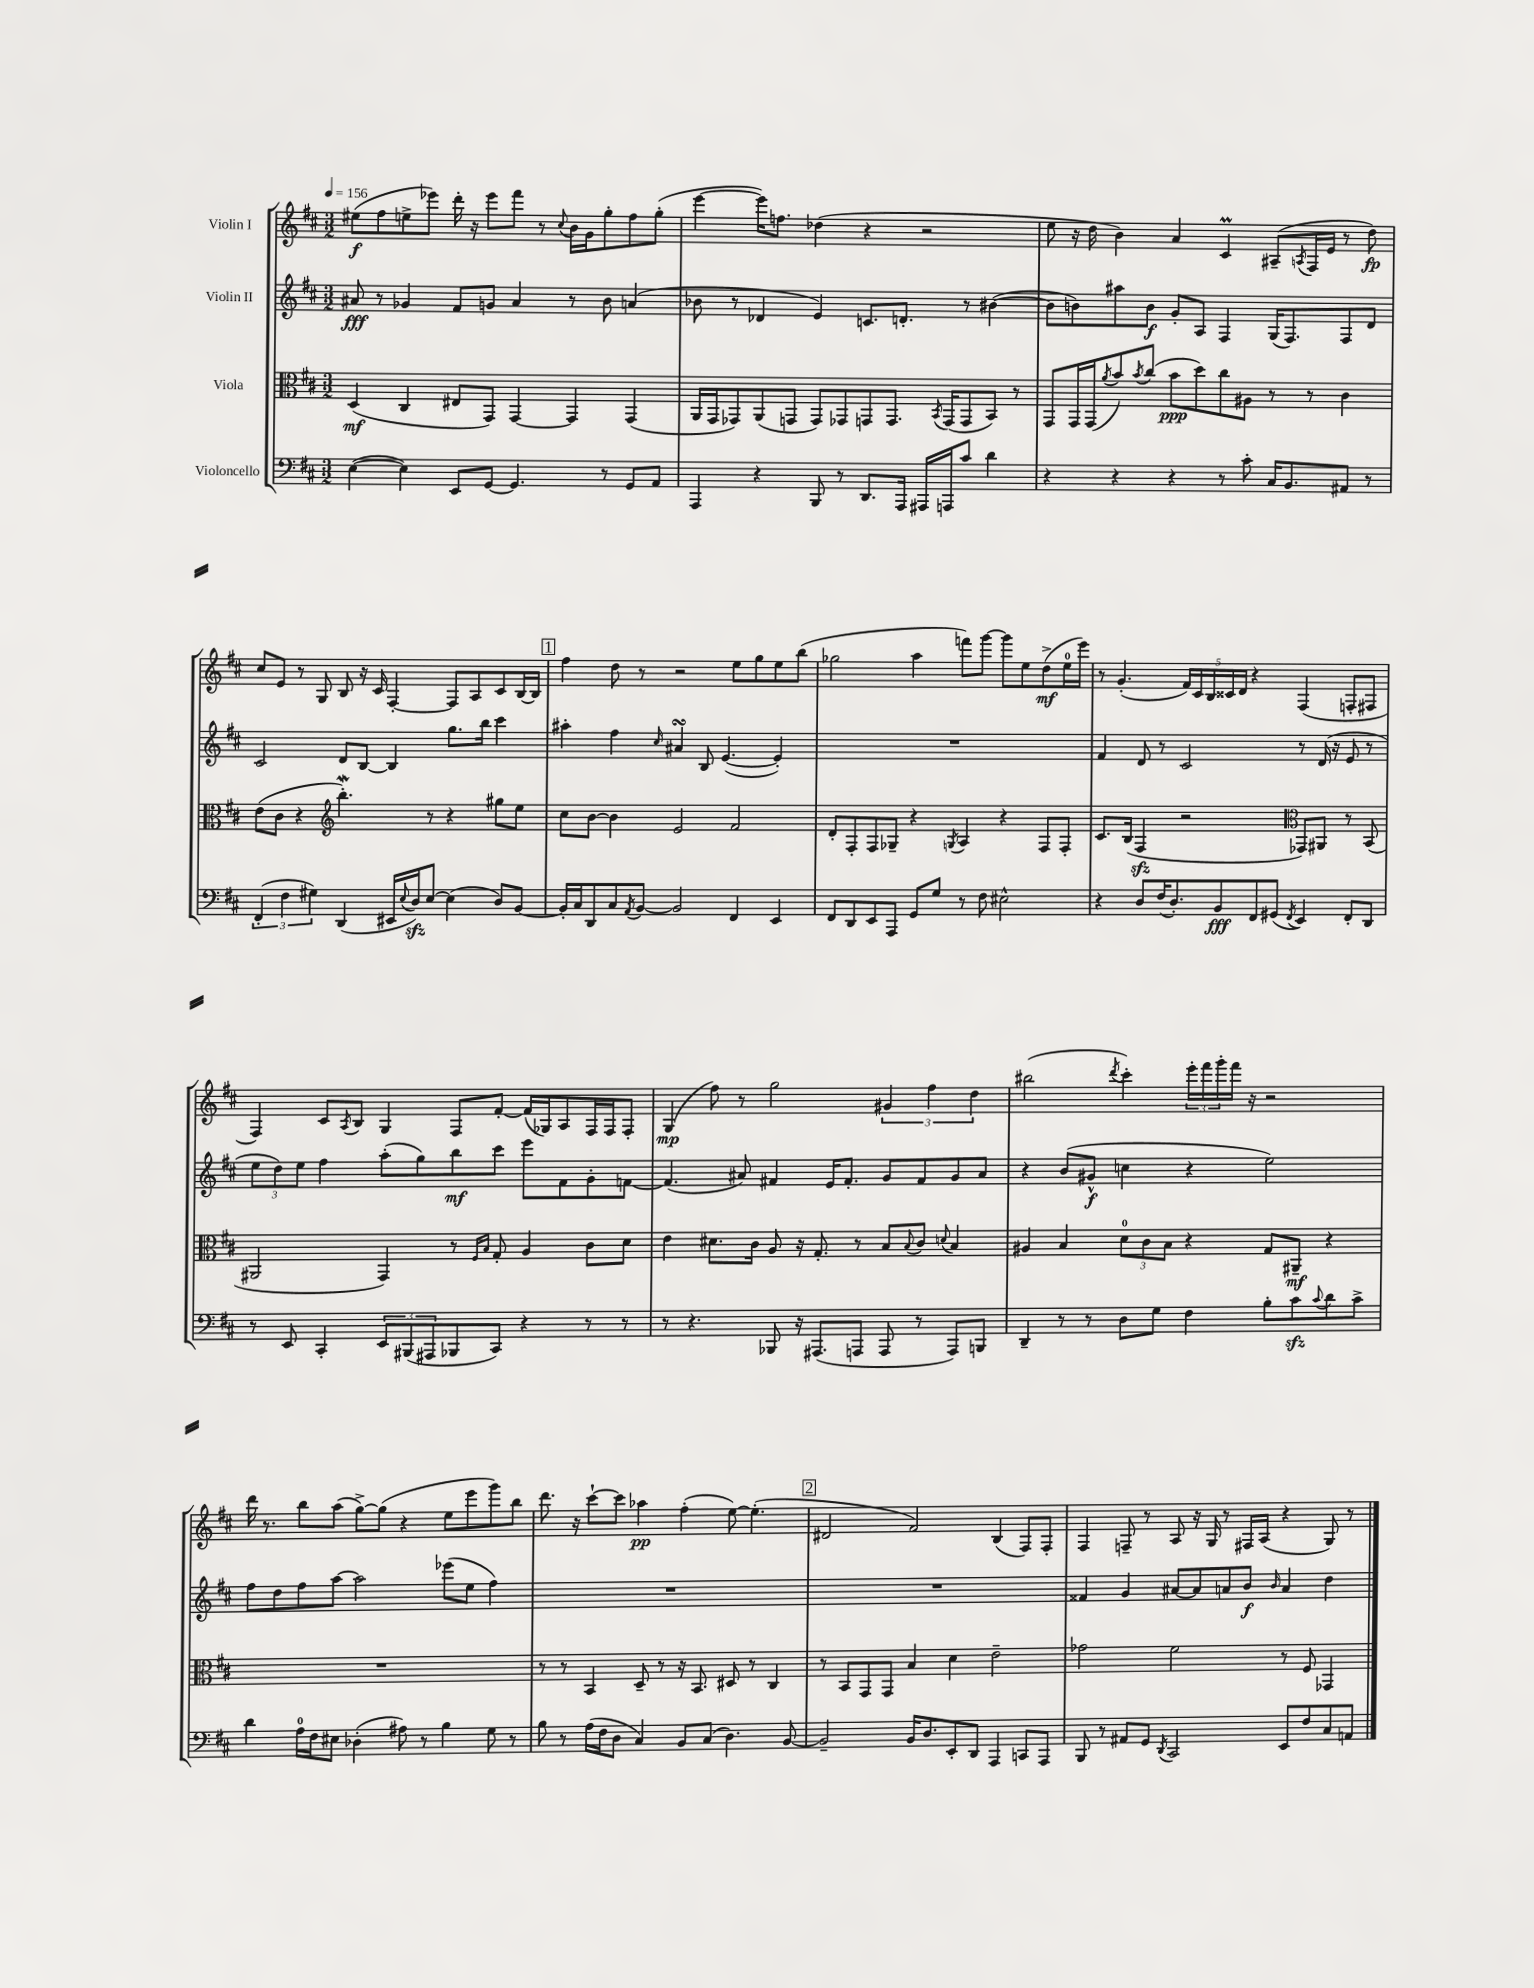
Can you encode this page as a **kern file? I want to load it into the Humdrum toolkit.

**kern	**dynam	**kern	**dynam	**kern	**dynam	**kern	**dynam
*part4	*part4	*part3	*part3	*part2	*part2	*part1	*part1
*staff4	*staff4	*staff3	*staff3	*staff2	*staff2	*staff1	*staff1
*I"Violoncello	*	*I"Viola	*	*I"Violin II	*	*I"Violin I	*
*clefF4	*	*clefC3	*	*clefG2	*	*clefG2	*
*k[f#c#]	*	*k[f#c#]	*	*k[f#c#]	*	*k[f#c#]	*
*M3/2	*	*M3/2	*	*M3/2	*	*M3/2	*
*MM156	*	*MM156	*	*MM156	*	*MM156	*
=1	=1	=1	=1	=1	=1	=1	=1
([4E\	.	(4D/	mf	8a#X/	fff	(8ee#X\L	f
.	.	.	.	8r	.	8ff#\	.
4E\])	.	4C#/	.	4g-X/	.	8een^\	.
.	.	.	.	.	.	8eee-X\J)	.
8EE/L	.	8E#X/L	.	8f#/L	.	16ddd'\	.
.	.	.	.	.	.	16r	.
[8GG/J	.	8GG/J)	.	8gn/J	.	8eee-\L	.
4.GG/]	.	[4GG/	.	4a#/	.	8fff#\J	.
.	.	.	.	.	.	8r	.
.	.	.	.	.	.	8qqcc#/	.
.	.	4GG/]	.	8r	.	16b\LL	.
.	.	.	.	.	.	16g\J	.
8r	.	.	.	8b\	.	8gg'\	.
8GG/L	.	(4GG/	.	(4an/	.	8ff#\	.
8AA/J	.	.	.	.	.	(8gg'\J	.
=2	=2	=2	=2	=2	=2	=2	=2
4AAA/	.	16AA/LL	.	8b-X\	.	[4eee\	.
.	.	16GG/J	.	.	.	.	.
.	.	8GG-X/)	.	8r	.	.	.
4r	.	(8AA/	.	4d-X/	.	16eee\KL])	.
.	.	.	.	.	.	8.ffn\J	.
.	.	8GGn/J	.	.	.	.	.
8BBB/	.	8GG/L)	.	4e/)	.	(4dd-X\	.
8r	.	8GG-X/	.	.	.	.	.
8.DD/L	.	8GGn/	.	8.cn/L	.	4r	.
.	.	8.GG/J	.	.	.	.	.
16AAA/Jk	.	.	.	8.dn'/J	.	.	.
16AAA#X/LL	.	.	.	.	.	2r	.
.	.	8qBB/	.	.	.	.	.
16AAAn/J	.	(16GG/KL	.	.	.	.	.
8c#/J	.	8GG/	.	8r	.	.	.
4d\	.	8BB/J)	.	([4b#X\	.	.	.
.	.	8r	.	.	.	.	.
=3	=3	=3	=3	=3	=3	=3	=3
4r	.	8GG/L	.	8b#\L]	.	8ee\	.
.	.	16GG/L	.	8bn\)	.	16r	.
.	.	(16GG/J	.	.	.	16dd\	.
.	.	8qa/	.	.	.	.	.
4r	.	8b/)	.	8aa#X\	.	4b\)	.
.	.	8qb/	.	.	.	.	.
.	.	(8cc#/J	.	8b\J	f	.	.
4r	.	8b\L	ppp	8g'/L	.	4a/	.
.	.	8dd\)	.	8A/J	.	.	.
8r	.	8cc#\	.	4F#/	.	4c#m/	.
8c#'\	.	8A#X\J	.	.	.	.	.
16C#/KL	.	8r	.	(16G/KL	.	(8A#X~/L	.
8.BB/	.	.	.	8.F#/)	.	.	.
.	.	.	.	.	.	8qAn/	.
.	.	8r	.	.	.	16F#/L	.
.	.	.	.	.	.	16e/JJ	.
8AA#X/J	.	4c#\	.	8F#/	.	8r	.
8r	.	.	.	8d/J	.	8dd\)	fp
!!LO:LB:g=z
=4	=4	=4	=4	=4	=4	=4	=4
(6FF#'/	.	(8e\L	.	2c#/	.	8cc#/L	.
.	.	8c#\J	.	.	.	8e/J	.
6F#\	.	.	.	.	.	.	.
.	.	4r	.	.	.	8r	.
6G#X\)	.	.	.	.	.	.	.
.	.	.	.	.	.	8G/	.
*	*	*clefG2	*	*	*	*	*
(4DD/	.	4.bbW'\)	.	8d/L	.	8B/	.
.	.	.	.	[8B/J	.	16r	.
.	.	.	.	.	.	16c#/	.
16EE#X/LL	.	.	.	4B/]	.	[4F#'/	.
8qqE/	.	.	.	.	.	.	.
16Dzz/J)	.	.	.	.	.	.	.
[8E/J	.	8r	.	.	.	.	.
(4E\]	.	4r	.	8.gg\L	.	8F#/L]	.
.	.	.	.	.	.	8A/	.
.	.	.	.	16bb\Jk	.	.	.
8D/L)	.	8gg#X\L	.	4ccc#\	.	8c#/	.
[8BB/J	.	8ee\J	.	.	.	[16B/L	.
.	.	.	.	.	.	16B/JJ]	.
!!LO:REH:place=s1:t=1
=5	=5	=5	=5	=5	=5	=5	=5
16BB'/LL]	.	8cc#\L	.	4aa#X'\	.	4ff#\	.
16C#/J	.	.	.	.	.	.	.
8DD/	.	[8b\J	.	.	.	.	.
8C#/	.	4b\]	.	4ff#\	.	8dd\	.
8qAA/	.	.	.	.	.	.	.
[8BB/J	.	.	.	.	.	8r	.
.	.	.	.	16qqcc#/	.	.	.
2BB/]	.	2e/	.	4a#XsSsS/	.	2r	.
.	.	.	.	8B/	.	.	.
.	.	.	.	([4.e/	.	.	.
4FF#/	.	2f#/	.	.	.	8ee\L	.
.	.	.	.	.	.	8gg\	.
4EE/	.	.	.	4e'/])	.	8ee\	.
.	.	.	.	.	.	(8bb\J	.
=6	=6	=6	=6	=6	=6	=6	=6
8FF#/L	.	8d'/L	.	1.r	.	2gg-X\	.
8DD/	.	8F#'/	.	.	.	.	.
8EE/	.	8F#/	.	.	.	.	.
8AAA/J	.	8G-X~/J	.	.	.	.	.
8GG/L	.	4r	.	.	.	4aa\	.
8G/J	.	.	.	.	.	.	.
.	.	8qGn/	.	.	.	.	.
8r	.	4A/	.	.	.	8fffn\L)	.
8F#\	.	.	.	.	.	[8ggg\J	.
2E#X^^\	.	4r	.	.	.	8ggg\L]	.
.	.	.	.	.	.	8ee\	.
.	.	8F#/L	.	.	.	(8dd^\	mf
.	.	8F#'/J	.	.	.	16ee\L	.
.	.	.	.	.	.	16eee\JJ)	.
=7	=7	=7	=7	=7	=7	=7	=7
4r	.	8.c#/L	.	4f#/	.	8r	.
.	.	.	.	.	.	(4.g'/	.
.	.	(16B/Jk	.	.	.	.	.
8D/L	.	4F#zz/	.	8d/	.	.	.
(16F#/K	.	.	.	8r	.	.	.
8.D'/)	.	.	.	.	.	.	.
.	.	2r	.	2c#/	.	20f#/LL)	.
.	.	.	.	.	.	20c#/	.
.	.	.	.	.	.	20B/	.
8BB/	fff	.	.	.	.	.	.
.	.	.	.	.	.	20c##X/	.
.	.	.	.	.	.	20d/JJ	.
8FF#/	.	.	.	.	.	4r	.
(8GG#X/J	.	.	.	.	.	.	.
8qFF#/	.	.	.	.	.	.	.
*	*	*clefC3	*	*	*	*	*
4EE/)	.	8GG-X/L)	.	8r	.	(4F#/	.
.	.	8AA#X/J	.	(16d/	.	.	.
.	.	.	.	16r	.	.	.
8FF#'/L	.	8r	.	8e/	.	8Fn'/L	.
8DD/J	.	(8BB/	.	8r	.	8F#X/J	.
!!LO:LB:g=z
=8	=8	=8	=8	=8	=8	=8	=8
8r	.	2AA#X/	.	12ee\L	.	4F#/)	.
.	.	.	.	12dd\)	.	.	.
8EE/	.	.	.	.	.	.	.
.	.	.	.	12ee\J	.	.	.
4CC#'/	.	.	.	4ff#\	.	8c#/L	.
.	.	.	.	.	.	8qA/	.
.	.	.	.	.	.	8B/J	.
12EE/L	.	4GG/)	.	(8aa'\L	.	4G/	.
(12BBB#X/	.	.	.	.	.	.	.
.	.	.	.	8gg\)	.	.	.
12AAA#X/	.	.	.	.	.	.	.
8BBB-X/	.	8r	.	8bb\	mf	8F#/L	.
.	.	16qqF#/LL	.	.	.	.	.
.	.	16qqB/JJ	.	.	.	.	.
8CC#/J)	.	8G'/	.	8ccc#\J	.	[8f#'/J	.
4r	.	4A/	.	8eee\L	.	(16f#/LL]	.
.	.	.	.	.	.	16G-X/J)	.
.	.	.	.	8f#\	.	8A/	.
8r	.	8c#\L	.	8g'\	.	16F#/L	.
.	.	.	.	.	.	16F#/J	.
8r	.	8d\J	.	[8fn\J	.	8F#'/J	.
=9	=9	=9	=9	=9	=9	=9	=9
8r	.	4e\	.	(4.f/]	.	(4G/	mp
4.r	.	.	.	.	.	.	.
.	.	8.d#X\L	.	.	.	8ff#\)	.
.	.	.	.	8a#X/)	.	8r	.
.	.	16c#\Jk	.	.	.	.	.
8BBB-X/	.	8A/	.	4f#X/	.	2gg\	.
16r	.	16r	.	.	.	.	.
(8.AAA#X/L	.	8.G'/	.	.	.	.	.
.	.	.	.	16e/KL	.	.	.
.	.	.	.	8.f#'/J	.	.	.
8AAAn/J	.	8r	.	.	.	.	.
8AAA/	.	8B/L	.	8g/L	.	6g#X/	.
.	.	8qqB/	.	.	.	.	.
8r	.	8c#/J	.	8f#/	.	.	.
.	.	.	.	.	.	6ff#\	.
.	.	8qqdn/	.	.	.	.	.
8AAA/L)	.	4B/	.	8g/	.	.	.
.	.	.	.	.	.	6dd\	.
8BBBn/J	.	.	.	8a#/J	.	.	.
=10	=10	=10	=10	=10	=10	=10	=10
4DD~/	.	4A#X/	.	4r	.	(2bb#X\	.
8r	.	4B/	.	(8b/L	.	.	.
8r	.	.	.	8g#X^^/J	f	.	.
.	.	.	.	.	.	8qddd/	.
8D\L	.	12d\L	.	4ccn\	.	4ccc#'\)	.
.	.	12c#\	.	.	.	.	.
8G\J	.	.	.	.	.	.	.
.	.	12B\J	.	.	.	.	.
4F#\	.	4r	.	4r	.	24eee'\LL	.
.	.	.	.	.	.	24fff#\	.
.	.	.	.	.	.	24ggg'\	.
.	.	.	.	.	.	16fff#\JJ	.
.	.	.	.	.	.	16r	.
8B'\L	.	8G/L	.	2ee\)	.	2r	.
8c#zz\	.	8AA#X~/J	mf	.	.	.	.
8qqc#/	.	.	.	.	.	.	.
8d\	.	4r	.	.	.	.	.
8c#^\J	.	.	.	.	.	.	.
!!LO:LB:g=z
=11	=11	=11	=11	=11	=11	=11	=11
4d\	.	1.r	.	8ff#\L	.	16ddd\	.
.	.	.	.	.	.	8.r	.
.	.	.	.	8dd\	.	.	.
16A\LL	.	.	.	8ff#\	.	8bb\L	.
16F#\J	.	.	.	.	.	.	.
8E#X\J	.	.	.	[8aa\J	.	(8aa\J	.
(4D-X'\	.	.	.	2aa\]	.	[8gg^\L)	.
.	.	.	.	.	.	(8gg\J]	.
8A#X\)	.	.	.	.	.	4r	.
8r	.	.	.	.	.	.	.
4B\	.	.	.	(8eee-X\L	.	8ee\L	.
.	.	.	.	8ee\J	.	8eee\	.
8G\	.	.	.	4ff#\)	.	8ggg\)	.
8r	.	.	.	.	.	8bb\J	.
=12	=12	=12	=12	=12	=12	=12	=12
8B\	.	8r	.	1.r	.	8.ddd\	.
8r	.	8r	.	.	.	.	.
.	.	.	.	.	.	16r	.
(16A\LL	.	4BB/	.	.	.	[8ccc#`\L	.
16F#\J	.	.	.	.	.	.	.
8D\J	.	.	.	.	.	8ccc#\J]	.
4C#/)	.	8D~/	.	.	.	4aa-X\	pp
.	.	8r	.	.	.	.	.
8BB/L	.	16r	.	.	.	(4ff#'\	.
.	.	8.BB/	.	.	.	.	.
(8C#/J	.	.	.	.	.	.	.
4.D\)	.	8D#X/	.	.	.	[8ee\)	.
.	.	8r	.	.	.	(4.ee'\]	.
.	.	4C#/	.	.	.	.	.
[8BB/	.	.	.	.	.	.	.
!!LO:REH:place=s1:t=2
=13	=13	=13	=13	=13	=13	=13	=13
2BB~/]	.	8r	.	1.r	.	2d#X/	.
.	.	8BB/L	.	.	.	.	.
.	.	8GG/	.	.	.	.	.
.	.	8GG/J	.	.	.	.	.
16BB/KL	.	4B/	.	.	.	2f#/)	.
8.D/	.	.	.	.	.	.	.
8EE'/	.	4d\	.	.	.	.	.
8DD/J	.	.	.	.	.	.	.
4AAA/	.	2e~\	.	.	.	(4B/	.
8CCn/L	.	.	.	.	.	8F#/L)	.
8AAA/J	.	.	.	.	.	8F#'/J	.
=14	=14	=14	=14	=14	=14	=14	=14
8BBB/	.	2g-X\	.	4f##X/	.	4F#/	.
8r	.	.	.	.	.	.	.
8AA#X/L	.	.	.	4g/	.	8Fn~/	.
8GG/J	.	.	.	.	.	8r	.
8qDD/	.	.	.	.	.	.	.
2CC#/	.	2f#\	.	[8a#X/L	.	8A/	.
.	.	.	.	8a#/]	.	16r	.
.	.	.	.	.	.	16G/	.
.	.	.	.	8an/	.	8r	.
.	.	.	.	8b/J	f	16F#X/LL	.
.	.	.	.	.	.	(16A/JJ	.
.	.	.	.	16qqb/	.	.	.
8EE/L	.	8r	.	4a/	.	4r	.
8F#/	.	8F#/	.	.	.	.	.
8C#/	.	4GG-X/	.	4dd\	.	8G/)	.
8AAn/J	.	.	.	.	.	8r	.
==	==	==	==	==	==	==	==
*-	*-	*-	*-	*-	*-	*-	*-
